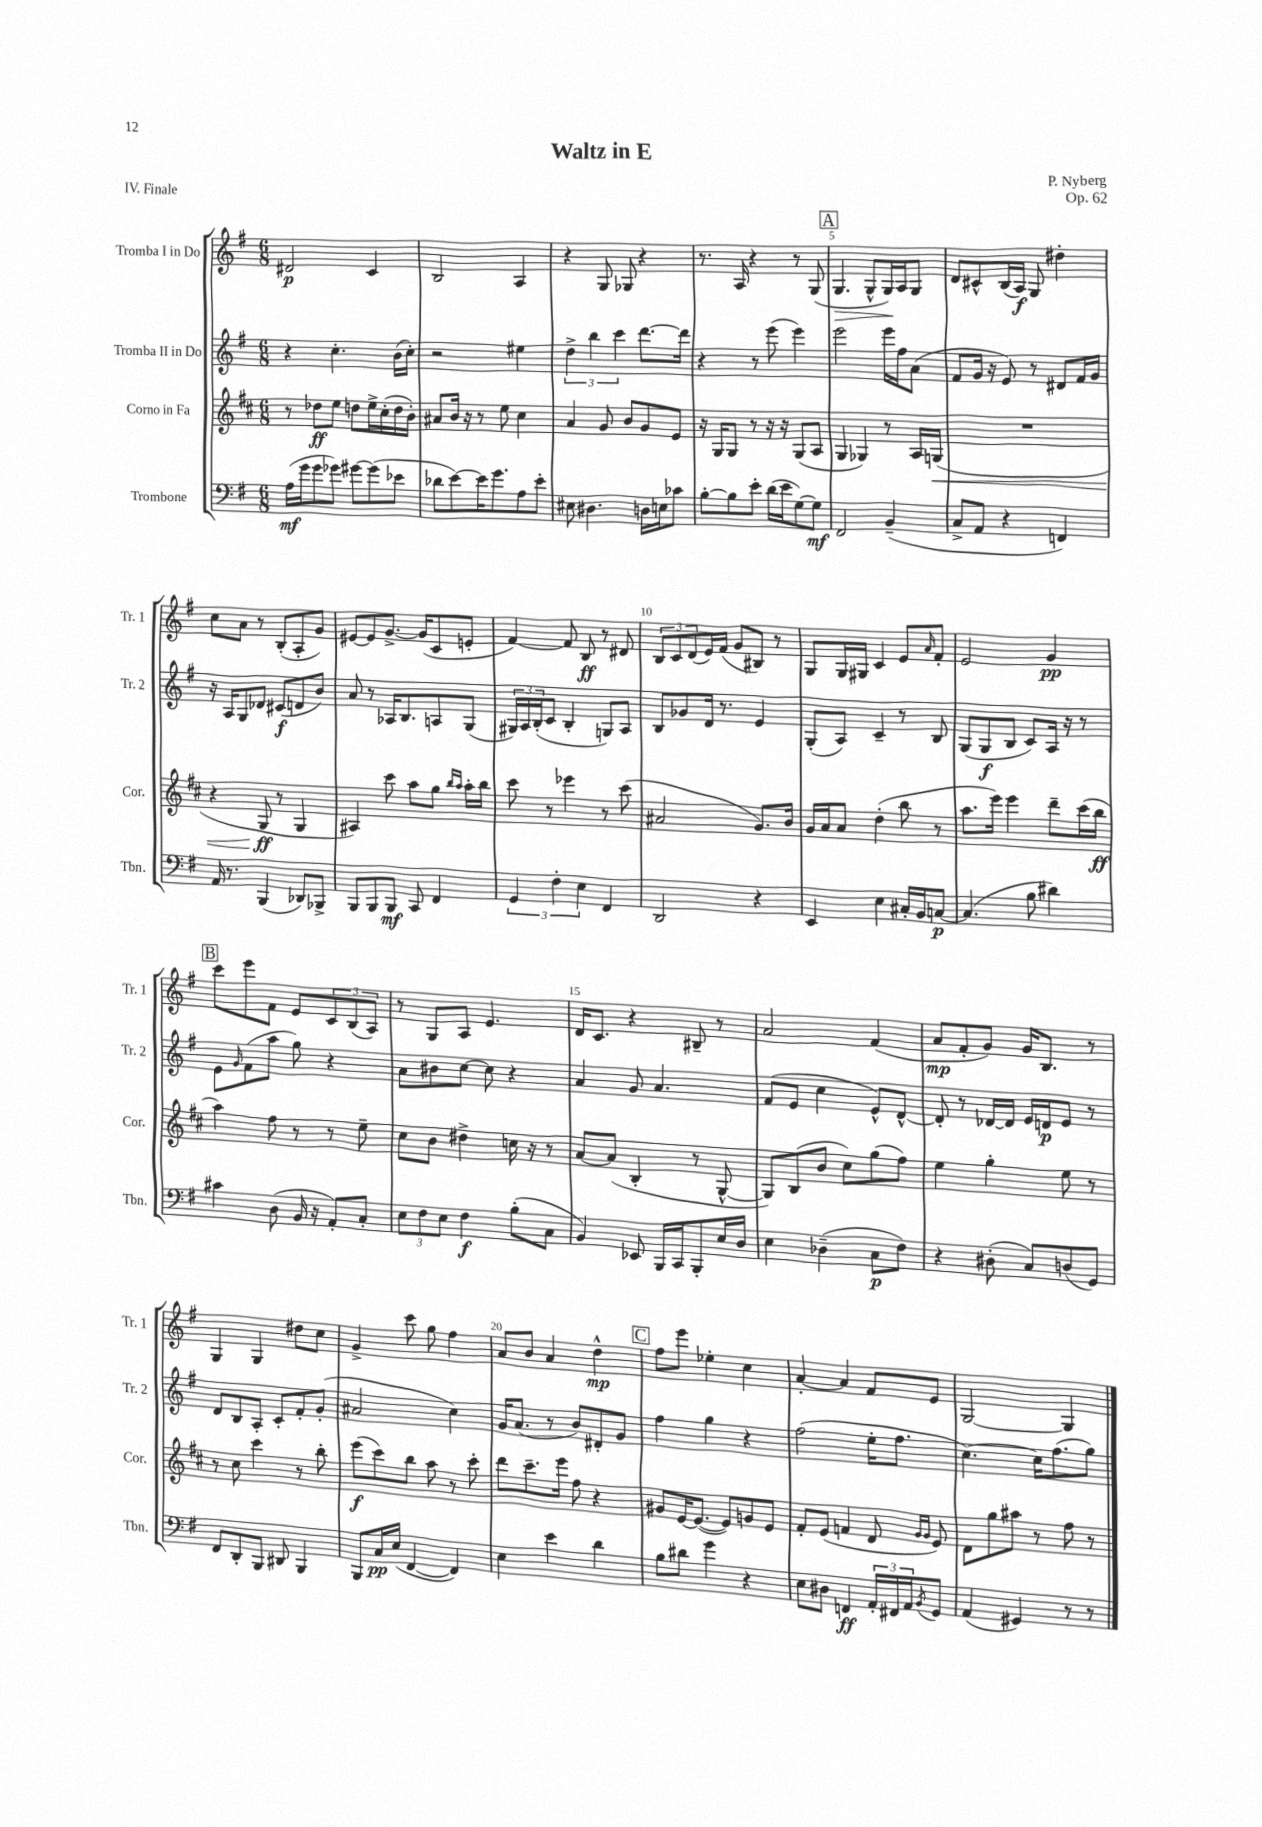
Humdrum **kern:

**kern	**dynam	**kern	**dynam	**kern	**dynam	**kern	**dynam
*part4	*part4	*part3	*part3	*part2	*part2	*part1	*part1
*staff4	*staff4	*staff3	*staff3	*staff2	*staff2	*staff1	*staff1
*I"Trombone	*	*I"Corno in Fa	*	*I"Tromba II in Do	*	*I"Tromba I in Do	*
*I'Tbn.	*	*I'Cor.	*	*I'Tr. 2	*	*I'Tr. 1	*
*clefF4	*	*clefG2	*	*clefG2	*	*clefG2	*
*k[f#]	*	*k[f#c#]	*	*k[f#]	*	*k[f#]	*
*M6/8	*	*M6/8	*	*M6/8	*	*M6/8	*
=1	=1	=1	=1	=1	=1	=1	=1
(16A\LL	mf	8r	.	4r	.	2d#X/	p
16g\J	.	.	.	.	.	.	.
8g\	.	8dd-X\L	ff	.	.	.	.
8g-X\J)	.	8ee\J	.	4.cc'\	.	.	.
[8g#X\L	.	8ddn\L	.	.	.	.	.
(8g#\]	.	16ee^\L	.	.	.	4c/	.
.	.	(16cc#'\	.	.	.	.	.
8e-X\J	.	16dd\	.	(16b\LL	.	.	.
.	.	16b'\JJ)	.	16cc'\JJ)	.	.	.
=2	=2	=2	=2	=2	=2	=2	=2
8d-X\L	.	8a#X/L	.	2r	.	2B/	.
[8e\)	.	16b/Jk	.	.	.	.	.
.	.	16r	.	.	.	.	.
16e\K]	.	8r	.	.	.	.	.
8.g\	.	.	.	.	.	.	.
.	.	8ee\	.	.	.	.	.
8A\	.	4cc#\	.	4ee#X\	.	4A/	.
8e'\J	.	.	.	.	.	.	.
=3	=3	=3	=3	=3	=3	=3	=3
8E#X\	.	4a/	.	6dd^\	.	4r	.
4.D#X\	.	.	.	.	.	.	.
.	.	.	.	6bb\	.	.	.
.	.	8g/	.	.	.	8G/	.
.	.	.	.	6ccc\	.	.	.
.	.	8b/L	.	.	.	8G-X/	.
16Dn\LL	.	8g/	.	[8.ddd\L	.	4r	.
16En\J	.	.	.	.	.	.	.
8c-X\J	.	8e/J	.	.	.	.	.
.	.	.	.	16ddd\Jk]	.	.	.
=4	=4	=4	=4	=4	=4	=4	=4
[8B'\L	.	16r	.	4r	.	8.r	.
.	.	16G/KL	.	.	.	.	.
8B\]	.	8G/J	.	.	.	.	.
.	.	.	.	.	.	16A/	.
8e'\J	.	8r	.	8r	.	4r	.
(16d\LL	.	16r	.	(8eee\	.	.	.
16e\J	.	16r	.	.	.	.	.
[8G\)	.	(8G/L	.	4eee\)	.	8r	.
8G\J]	mf	8A/J	.	.	.	(8G/	.
!!LO:REH:place=s1:t=A
=5	=5	=5	=5	=5	=5	=5	=5
!	!	!	!	!	!	!	!LO:HP:b
2FF#/	.	4G/	.	2eee\	.	4.G/	>
.	.	4G-X/)	.	.	.	.	.
.	.	.	.	.	.	8G^^/L	.
(4BB~/	.	8r	.	16eee\LL	.	16G/L)	.
.	.	.	.	16ff#\J	.	16A/J	]
.	.	16A/LL	.	(8a\J	.	8G/J	.
!	!	!	!LO:HP:b	!	!	!	!
.	.	(16Gn/JJ	<	.	.	.	.
=6	=6	=6	=6	=6	=6	=6	=6
8C^/L	.	2.r	.	8f#/L	.	8d/L	.
8AA/J	.	.	.	16g/Jk	.	8c#X^^/	.
.	.	.	.	16r	.	.	.
4r	.	.	.	8e/)	.	(16B/L	.
.	.	.	.	.	.	16A/JJ)	f
.	.	.	.	8r	.	8G/	.
4FFn/)	.	.	.	8d#X/L	.	4dd#X'\	.
.	.	.	.	16f#/L	.	.	.
.	.	.	.	16g/JJ	.	.	.
!!LO:LB:g=z
=7	=7	=7	=7	=7	=7	=7	=7
16AA/	.	4r	.	16r	.	8cc\L	.
8.r	.	.	.	16A/KL	.	.	.
.	.	.	.	8G/	.	8a\J	.
(4BBB/	.	8G/	ff	8d-X/J	.	8r	.
.	.	8r	[	(8c#X/L	f	(8B'/L	.
8DD-X/L)	.	4G/	.	8dn/	.	8A'/	.
8BBB-X^/J	.	.	.	8b/J)	.	8g/J)	.
=8	=8	=8	=8	=8	=8	=8	=8
8BBB/L	.	4A#X/)	.	8a/	.	[8e#X/L	.
8BBB/	.	.	.	8r	.	8e#/]	.
8BBB/J	mf	8ccc#\	.	16A-X/KL	.	[8.g^/J	.
.	.	.	.	8.B/	.	.	.
8CC/	.	8aa\L	.	.	.	.	.
.	.	.	.	.	.	(16g/KL]	.
4FF#/	.	8gg\J	.	8An/	.	8c/	.
.	.	16qqbb/LL	.	.	.	.	.
.	.	16qqaa/JJ	.	.	.	.	.
.	.	16aa'\LL	.	(8G/J	.	8en'/J	.
.	.	16bb\JJ	.	.	.	.	.
=9	=9	=9	=9	=9	=9	=9	=9
6GG/	.	8ccc#\	.	24G#X/LL)	.	[4f#/)	.
.	.	.	.	24A/	.	.	.
.	.	.	.	(24B'/J	.	.	.
.	.	8r	.	8c/J	.	.	.
6F#'\	.	.	.	.	.	.	.
.	.	4eee-X\	.	4B'/	.	8f#/]	.
6E\	.	.	.	.	.	.	.
.	.	.	.	.	.	8B/	ff
4FF#/	.	8r	.	8Gn/L)	.	8r	.
.	.	(8ccc#\	.	8A/J	.	8d#X/	.
=10	=10	=10	=10	=10	=10	=10	=10
2DD/	.	2a#X/	.	8B/L	.	12B/L	.
.	.	.	.	.	.	12c/	.
.	.	.	.	8g-X/	.	.	.
.	.	.	.	.	.	(12d/	.
.	.	.	.	16d/Jk	.	16e/L)	.
.	.	.	.	8.r	.	(16f#/JJ	.
.	.	.	.	.	.	8g/L	.
4r	.	8.g/L)	.	4e/	.	8B#X/J)	.
.	.	.	.	.	.	8r	.
.	.	16b/Jk	.	.	.	.	.
=11	=11	=11	=11	=11	=11	=11	=11
4EE/	.	16g/LL	.	(8G'/L	.	8G/L	.
.	.	16a/J	.	.	.	.	.
.	.	8a/J	.	8A/J)	.	16G/L	.
.	.	.	.	.	.	16G#X/JJ	.
4E\	.	(4dd'\	.	4c~/	.	4c/	.
16C#X'/LL	.	8bb\	.	8r	.	8e/L	.
16BB/J	.	.	.	.	.	.	.
.	.	.	.	.	.	16qqa/	.
[8Cn/J	p	8r	.	8B/	.	8f#'/J	.
=12	=12	=12	=12	=12	=12	=12	=12
(4.C/]	.	8.aa\L	.	(8G/L	.	2e/	.
.	.	.	.	8G/	f	.	.
.	.	16eee\Jk)	.	.	.	.	.
.	.	4eee\	.	8B/J	.	.	.
8B\	.	.	.	8c/L)	.	.	.
4d#X\)	.	8ddd~\L	.	16A/Jk	.	4g/	pp
.	.	.	.	16r	.	.	.
.	.	(16ccc#\L	.	8r	.	.	.
.	.	16bb\JJ	ff	.	.	.	.
!!LO:LB:g=z
!!LO:REH:place=s1:t=B
=13	=13	=13	=13	=13	=13	=13	=13
4c#X\	.	4aa\)	.	8e\L	.	8ccc\L	.
.	.	.	.	16qqg/	.	.	.
.	.	.	.	(8f#\	.	8eee\	.
(8D\	.	8ff#\	.	8aa\J	.	8f#\J	.
16BB/	.	8r	.	8gg\)	.	8e/L	.
16r	.	.	.	.	.	.	.
8AA'/L)	.	8r	.	4r	.	12c/	.
.	.	.	.	.	.	(12B/	.
8C'/J	.	8ee~\	.	.	.	.	.
.	.	.	.	.	.	12A/J)	.
=14	=14	=14	=14	=14	=14	=14	=14
12E\L	.	8cc#\L	.	8a\L	.	8r	.
12F#\	.	.	.	.	.	.	.
.	.	8b\J	.	8b#X\	.	8G/L	.
12E\J	.	.	.	.	.	.	.
4F#\	f	4dd#X^\	.	[8cc\J	.	8A/J	.
.	.	.	.	8cc\]	.	4.e/	.
(8B'\L	.	16ccn\	.	4r	.	.	.
.	.	16r	.	.	.	.	.
8C\J	.	8r	.	.	.	.	.
=15	=15	=15	=15	=15	=15	=15	=15
4BB/)	.	[8a/L	.	4a/	.	16d/KL	.
.	.	.	.	.	.	8.c/J	.
.	.	(8a/J]	.	.	.	.	.
8EE-X/	.	4B'/	.	8g/	.	4r	.
16BBB/LL	.	.	.	4.a/	.	.	.
16CC/J	.	.	.	.	.	.	.
8BBB'/	.	8r	.	.	.	8B#X~/	.
16E/L	.	[8G^^/	.	.	.	8r	.
16D/JJ	.	.	.	.	.	.	.
=16	=16	=16	=16	=16	=16	=16	=16
4E\	.	8G/L])	.	(8f#/L	.	2a/	.
.	.	(8B/	.	8e/J	.	.	.
(4D-X~\	.	8b/J	.	4cc\	.	.	.
.	.	8cc#\L)	.	.	.	.	.
8C\L	p	(8gg\	.	8e^^/L)	.	(4f#/	.
8F#\J)	.	8ff#\J)	.	[8d^^/J	.	.	.
=17	=17	=17	=17	=17	=17	=17	=17
4r	.	4ee\	.	8d'/]	.	8a/L	mp
.	.	.	.	8r	.	8f#'/	.
(8D#X'\	.	4gg'\	.	[16d-X/LL	.	8g/J)	.
.	.	.	.	16d-/JJ]	.	.	.
8C/L)	.	.	.	16e/LL	.	16g/KL	.
.	.	.	.	16dn/J	p	8.B/J	.
(8Dn/	.	8ee\	.	8e/J	.	.	.
8GG/J)	.	8r	.	8r	.	8r	.
!!LO:LB:g=z
=18	=18	=18	=18	=18	=18	=18	=18
8FF#/L	.	8r	.	8d/L	.	4G/	.
8DD'/	.	8cc#\	.	8B/	.	.	.
8BBB/J	.	4ccc#\	.	8A'/J	.	4G/	.
8DD#X/	.	.	.	8c'/L	.	.	.
4BBB/	.	8r	.	8f#'/	.	8dd#X\L	.
.	.	8bb'\	.	(8g'/J	.	8cc\J	.
=19	=19	=19	=19	=19	=19	=19	=19
8BBB/L	.	(8eee\L	f	2a#X/	.	4g^/	.
16C/L	pp	8ccc#\)	.	.	.	.	.
(16E/JJ	.	.	.	.	.	.	.
[4FF#/	.	8bb\J	.	.	.	8ccc\	.
.	.	8aa\	.	.	.	8gg\	.
4FF#/])	.	8r	.	4cc\)	.	4ff#\	.
.	.	8ccc#'\	.	.	.	.	.
=20	=20	=20	=20	=20	=20	=20	=20
4E\	.	8ddd\L	.	16g/KL	.	8a/L	.
.	.	.	.	(8.a/J	.	.	.
.	.	8.ccc#~\	.	.	.	8b/J	.
4e\	.	.	.	8r	.	4a/	.
.	.	16eee\Jk	.	.	.	.	.
.	.	8ff#\	.	8b/L)	.	.	.
4d\	.	4r	.	8d#X'/	.	4dd^^\	mp
.	.	.	.	8g/J	.	.	.
!!LO:REH:place=s1:t=C
=21	=21	=21	=21	=21	=21	=21	=21
8B\L	.	8g#X/L	.	4ff#\	.	8ff#\L	.
8d#X\J	.	[16e/K	.	.	.	8eee\J	.
.	.	(8.e/J_	.	.	.	.	.
4g\	.	.	.	4gg\	.	4ee-X'\	.
.	.	8e/L])	.	.	.	.	.
4r	.	8gn/	.	4r	.	4cc\	.
.	.	8e/J	.	.	.	.	.
=22	=22	=22	=22	=22	=22	=22	=22
8E\L	.	8f#'/L	.	(2ff#\	.	[4a'/	.
8D#X\J	.	(8e/J	.	.	.	.	.
4FFn/	ff	4fn/	.	.	.	4a/]	.
24AA'/LL	.	8d/	.	16ee'\KL	.	8f#/L	.
24FF#X/	.	.	.	.	.	.	.
.	.	.	.	8.ff#\J	.	.	.
24AA/J	.	.	.	.	.	.	.
.	.	16qqg/LL	.	.	.	.	.
8qBB/	.	16qqg/JJ	.	.	.	.	.
8GG/J	.	8e/)	.	.	.	8e/J	.
=23	=23	=23	=23	=23	=23	=23	=23
(4AA/	.	8d\L	.	[4.cc\)	.	[2G/	.
.	.	8gg\	.	.	.	.	.
4GG#X/)	.	8aa#X\J	.	.	.	.	.
.	.	8r	.	16cc\KL]	.	.	.
.	.	.	.	(8.ff#\	.	.	.
8r	.	8ff#\	.	.	.	4G/]	.
8r	.	8r	.	8gg\J)	.	.	.
==	==	==	==	==	==	==	==
*-	*-	*-	*-	*-	*-	*-	*-
